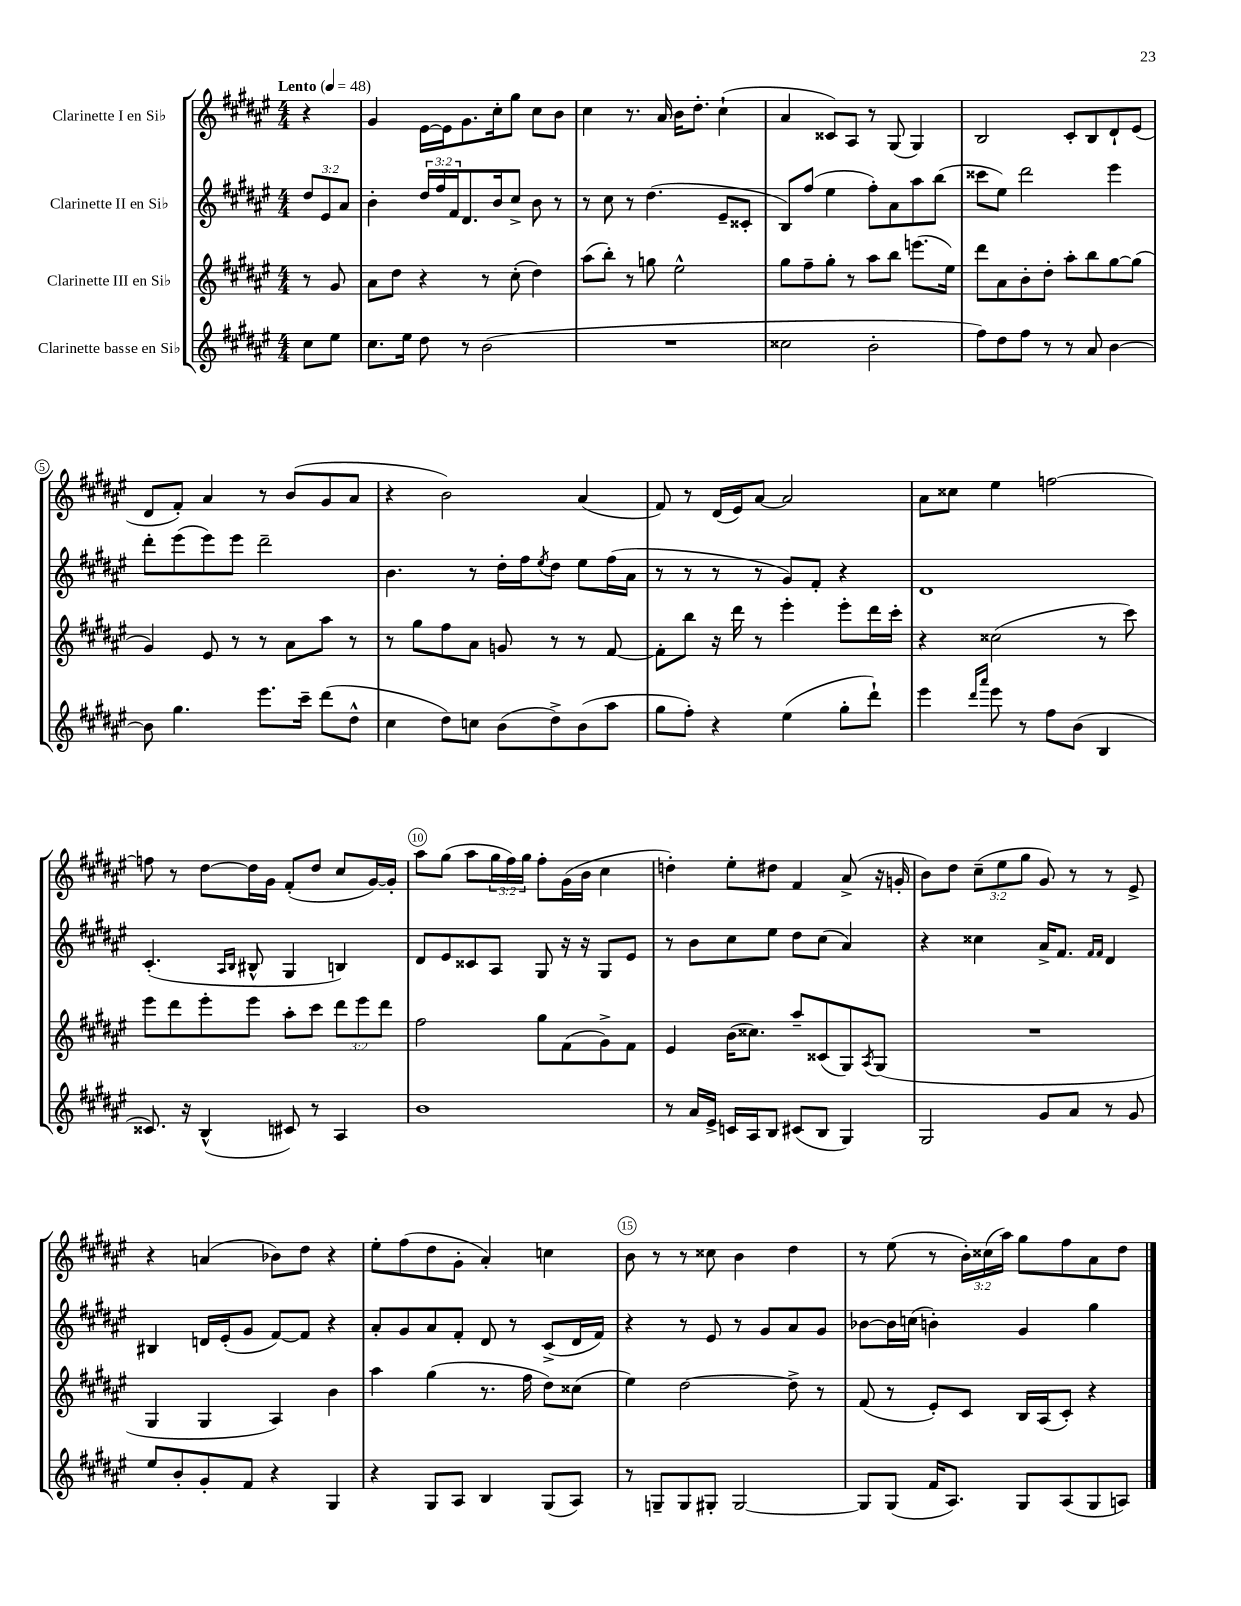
<<
\new StaffGroup <<
\new Staff = "s0" \with { instrumentName = "Clarinette I en Sib" } {
    \clef treble \key fis \major \numericTimeSignature \time 4/4 \override Staff.TupletNumber.text = #tuplet-number::calc-fraction-text \partial 4 \tempo "Lento" 4 = 48
    r4 |
    gis'4 eis'16~ eis'16 gis'8. cis''16-. gis''8 cis''8 b'8 |
    cis''4 r8. ais'16 b'16 dis''8.-. cis''4-!( |
    ais'4 cisis'8) ais8 r8 gis8( gis4) |
    b2 cis'8-. b8 dis'8-! eis'8( |
    dis'8 fis'8-.) ais'4 r8 b'8( gis'8 ais'8 |
    r4 b'2) ais'4( |
    fis'8) r8 dis'16( eis'16) ais'8~ ais'2 |
    ais'8 cisis''8 eis''4 f''2~ |
    f''8 r8 dis''8~ dis''16 gis'16 fis'8-.( dis''8 cis''8 gis'16~) gis'16-. |
    ais''8 gis''8( ais''8 \tuplet 3/2 { gis''16 fis''16) gis''16 } fis''8-. gis'16( b'16 cis''4 |
    d''4-.) eis''8-. dis''8 fis'4 ais'8->( r16 g'16-. |
    b'8) dis''8 \tuplet 3/2 { cis''8--( eis''8 gis''8 } gis'8) r8 r8 eis'8-> |
    r4 a'4( bes'8) dis''8 r4 |
    eis''8-. fis''8( dis''8 gis'8-. ais'4-.) c''4 |
    b'8 r8 r8 cisis''8 b'4 dis''4 |
    r8 eis''8( r8 \tuplet 3/2 { b'16-.) cisis''16( ais''16) } gis''8 fis''8 ais'8 dis''8 \bar "|." |
}
\new Staff = "s1" \with { instrumentName = "Clarinette II en Sib" } {
    \clef treble \key fis \major \numericTimeSignature \time 4/4 \override Staff.TupletNumber.text = #tuplet-number::calc-fraction-text \partial 4
    \tuplet 3/2 { dis''8 eis'8 ais'8 } |
    b'4-. \tuplet 3/2 { dis''16 fis''16 fis'16 } dis'8. b'16 cis''8-> b'8 r8 |
    r8 cis''8 r8 dis''4.( eis'8-- cisis'8-. |
    b8) fis''8( eis''4 fis''8-.) ais'8 ais''8 b''8( |
    cisis'''8 eis''8) dis'''2 eis'''4 |
    dis'''8-. eis'''8( eis'''8) eis'''8 dis'''2-- |
    b'4. r8 dis''16-. fis''16 \acciaccatura { eis''8 } dis''8 eis''8 fis''16( ais'16 |
    r8 r8 r8 r8 gis'8) fis'8-. r4 |
    dis'1 |
    cis'4.-.( \grace { ais16 b16 } bis8-^ gis4 b4) |
    dis'8 eis'8 cisis'8 ais8 gis8 r16 r16 gis8 eis'8 |
    r8 b'8 cis''8 eis''8 dis''8 cis''8( ais'4) |
    r4 cisis''4 ais'16-> fis'8. \grace { fis'16 fis'16 } dis'4 |
    bis4 d'16 eis'16-.( gis'8 fis'8~) fis'8 r4 |
    ais'8-. gis'8 ais'8 fis'8-. dis'8 r8 cis'8->( dis'16 fis'16) |
    r4 r8 eis'8 r8 gis'8 ais'8 gis'8 |
    bes'8~ bes'16 c''16( b'4-.) gis'4 gis''4 \bar "|." |
}
\new Staff = "s2" \with { instrumentName = "Clarinette III en Sib" } {
    \clef treble \key fis \major \numericTimeSignature \time 4/4 \override Staff.TupletNumber.text = #tuplet-number::calc-fraction-text \partial 4
    r8 gis'8 |
    ais'8 dis''8 r4 r8 cis''8-.( dis''4) |
    ais''8( b''8-.) r8 g''8 eis''2-^ |
    gis''8 fis''8-- gis''8-. r8 ais''8 b''8 e'''8.( eis''16) |
    dis'''8 ais'8 b'8-. dis''8-. ais''8-. b''8 gis''8~ gis''8( |
    gis'4) eis'8 r8 r8 ais'8 ais''8 r8 |
    r8 gis''8 fis''8 ais'8 g'8 r8 r8 fis'8~ |
    fis'8-. b''8 r16 dis'''16 r8 eis'''4-. eis'''8-. dis'''16 cis'''16-. |
    r4 cisis''2( r8 cis'''8) |
    eis'''8 dis'''8 eis'''8-. eis'''8 ais''8-. cis'''8 \tuplet 3/2 { dis'''8 eis'''8 dis'''8 } |
    fis''2 gis''8 fis'8( gis'8->) fis'8 |
    eis'4 b'16( cisis''8.) ais''8-- cisis'8( gis8) \acciaccatura { ais8 } gis8( |
    R1 |
    gis4 gis4 ais4) b'4 |
    ais''4 gis''4( r8. fis''16 dis''8) cisis''8( |
    eis''4) dis''2~ dis''8-> r8 |
    fis'8( r8 eis'8-.) cis'8 b16 ais16( cis'8-.) r4 \bar "|." |
}
\new Staff = "s3" \with { instrumentName = "Clarinette basse en Sib" } {
    \clef treble \key fis \major \numericTimeSignature \time 4/4 \partial 4
    cis''8 eis''8 |
    cis''8. eis''16 dis''8 r8 b'2( |
    R1 |
    cisis''2 b'2-. |
    fis''8) dis''8 fis''8 r8 r8 ais'8 b'4~ |
    b'8 gis''4. eis'''8. cis'''16-- dis'''8( dis''8-^ |
    cis''4 dis''8) c''8 b'8( dis''8->) b'8( ais''8 |
    gis''8 fis''8-.) r4 eis''4( gis''8-. dis'''8-!) |
    eis'''4 \grace { dis'''16 ais'''16 } eis'''8 r8 fis''8 b'8( b4 |
    cisis'8.) r16 b4-^( cis'8) r8 ais4 |
    b'1 |
    r8 ais'16 eis'16-> c'16 ais16 b8 cis'8( b8 gis4) |
    gis2 gis'8 ais'8 r8 gis'8 |
    eis''8 b'8-. gis'8-. fis'8 r4 gis4 |
    r4 gis8 ais8 b4 gis8( ais8) |
    r8 g8-- g8 gis8-. gis2~ |
    gis8 gis8( fis'16 ais8.) gis8 ais8( gis8 a8) \bar "|." |
}
>>
>>
\layout { \context { \Score \override BarNumber.break-visibility = ##(#f #t #t) barNumberVisibility = #(every-nth-bar-number-visible 5) \override BarNumber.stencil = #(make-stencil-circler 0.1 0.3 ly:text-interface::print) } }
